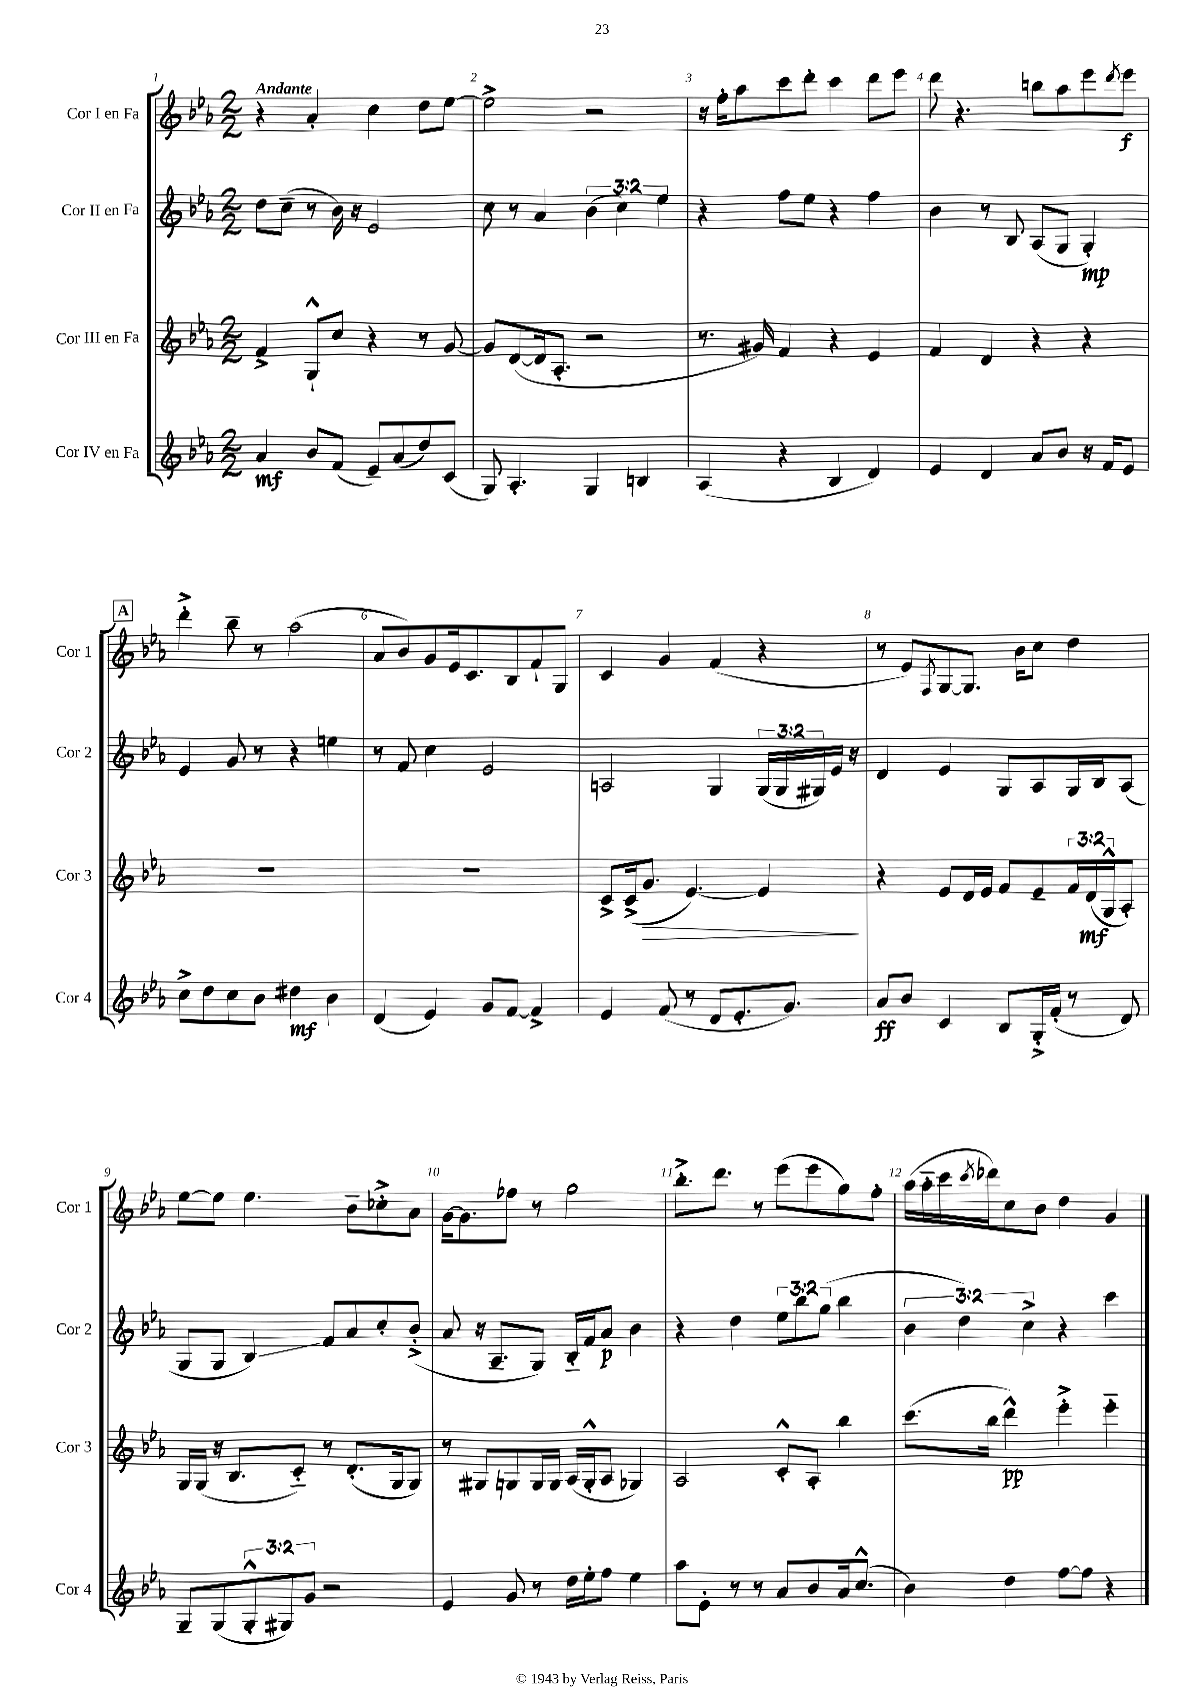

**kern	**kern	**kern	**kern
*staff4	*staff3	*staff2	*staff1
*clefG2	*clefG2	*clefG2	*clefG2
*k[b-e-a-]	*k[b-e-a-]	*k[b-e-a-]	*k[b-e-a-]
*M2/2	*M2/2	*M2/2	*M2/2
4a-	4f^	8dd	4r
.	.	(8cc~	.
8b-	8G`^^	8r	4a-'
(8f	8cc	16b-)	.
.	.	16r	.
8e-~)	4r	2e-	4cc
(8a-	.	.	.
8dd)	8r	.	8dd
(8c	[8g	.	[8ee-
=	=	=	=
8G)	8g]	8cc	2ee-^]
4.A-'	([8d	8r	.
.	16d]	4a-	.
.	8.A-'	.	.
4G	2r	(6b-	2r
.	.	6cc)	.
4B	.	.	.
.	.	6ee-	.
=	=	=	=
(4A-	8.r	4r	16r
.	.	.	16ff'
.	.	.	8aa-
.	16g#)	.	.
4r	4f	8ff	8ccc
.	.	8ee-	8ddd'
4B-	4r	4r	4ccc
4d)	4e-	4ff	8ddd
.	.	.	8eee-
=	=	=	=
4e-	4f	4b-	8ddd
.	.	.	4.r
4d	4d	8r	.
.	.	8B-	.
8a-	4r	(8A-	8bb
8b-	.	8G	8aa-
16r	4r	4G')	8eee-
16f	.	.	.
.	.	.	8qddd
8e-	.	.	8eee-
=	=	=	=
8cc^	1r	4e-	4ddd'^
8dd	.	.	.
8cc	.	8g	8bb-~
8b-	.	8r	8r
4dd#	.	4r	(2aa-
4b-	.	4ee	.
=	=	=	=
(4d	1r	8r	8a-
.	.	8f	8b-)
4e-)	.	4cc	8g
.	.	.	16e-
.	.	.	8.c
8g	.	2e-	.
[8f	.	.	8B-
4f^]	.	.	8f`
.	.	.	8G
=	=	=	=
4e-	8c^	2A	4c
.	(16c^	.	.
.	8.g	.	.
(8f	.	.	4g
8r	[4.e-)	.	.
8d	.	4G	(4f
8.e-'	.	.	.
.	4e-]	(24G	4r
.	.	24G	.
8.g)	.	.	.
.	.	24G#)	.
.	.	16e-	.
.	.	16r	.
=	=	=	=
8a-	4r	4d	8r
8b-	.	.	8e-)
.	.	.	8qF
4c	8e-	4e-	[8G
.	16d	.	8.G]
.	16e-	.	.
8B-	8f	8G	.
.	.	.	16b-
16G'^	8e-~	8A-	8cc
(16f'	.	.	.
8r	24f	16G	4dd
.	(24d	.	.
.	.	16B-	.
.	24G^^	.	.
8d)	8A-')	(8A-	.
=	=	=	=
8G~	16G	8G	[8ee-
.	(16G	.	.
(8G	16r	8G	8ee-]
.	8.B-	.	.
12G'^^	.	4B-)	4.ee-
12G#)	.	.	.
.	8c'~)	.	.
12g	.	.	.
2r	8r	8f	.
.	(8.d'	8a-	8b-~
.	.	8cc'	8cc-'^
.	16G	.	.
.	8G)	(8b-'^	8a-
=	=	=	=
4e-	8r	8a-	[16g
.	.	.	8.g]
.	8G#	16r	.
.	.	8.A-~	.
8g	8G	.	8ff-
8r	16G	8G)	8r
.	16G	.	.
16dd	(16A-	16B-'~	2gg
16ee-'	16G'^^	16f	.
8ff	8A-	8a-	.
4ee-	4G-)	4b-	.
=	=	=	=
8aa-	2A-	4r	8.bb-'^
8e-'	.	.	.
.	.	.	8.ddd
8r	.	4dd	.
8r	.	.	8r
8a-	8c'^^	12ee-	(8eee-
.	.	12bb-	.
8b-	8A-'	.	8eee-
.	.	(12gg	.
16a-	4bb-	4bb-	8gg)
(8.cc^^	.	.	.
.	.	.	8ff'
=	=	=	=
4b-)	(8.ccc	6b-	(16aa-
.	.	.	16aa-'~
.	.	.	16ccc
.	.	6dd)	.
.	.	.	8qccc
.	16bb-	.	16ddd-)
4dd	4ddd^^)	.	8cc
.	.	6cc^	.
.	.	.	8b-
[8ff	4eee-'^	4r	4dd
8ff]	.	.	.
4r	4eee-'~	4ccc	4g
==	==	==	==
*-	*-	*-	*-
